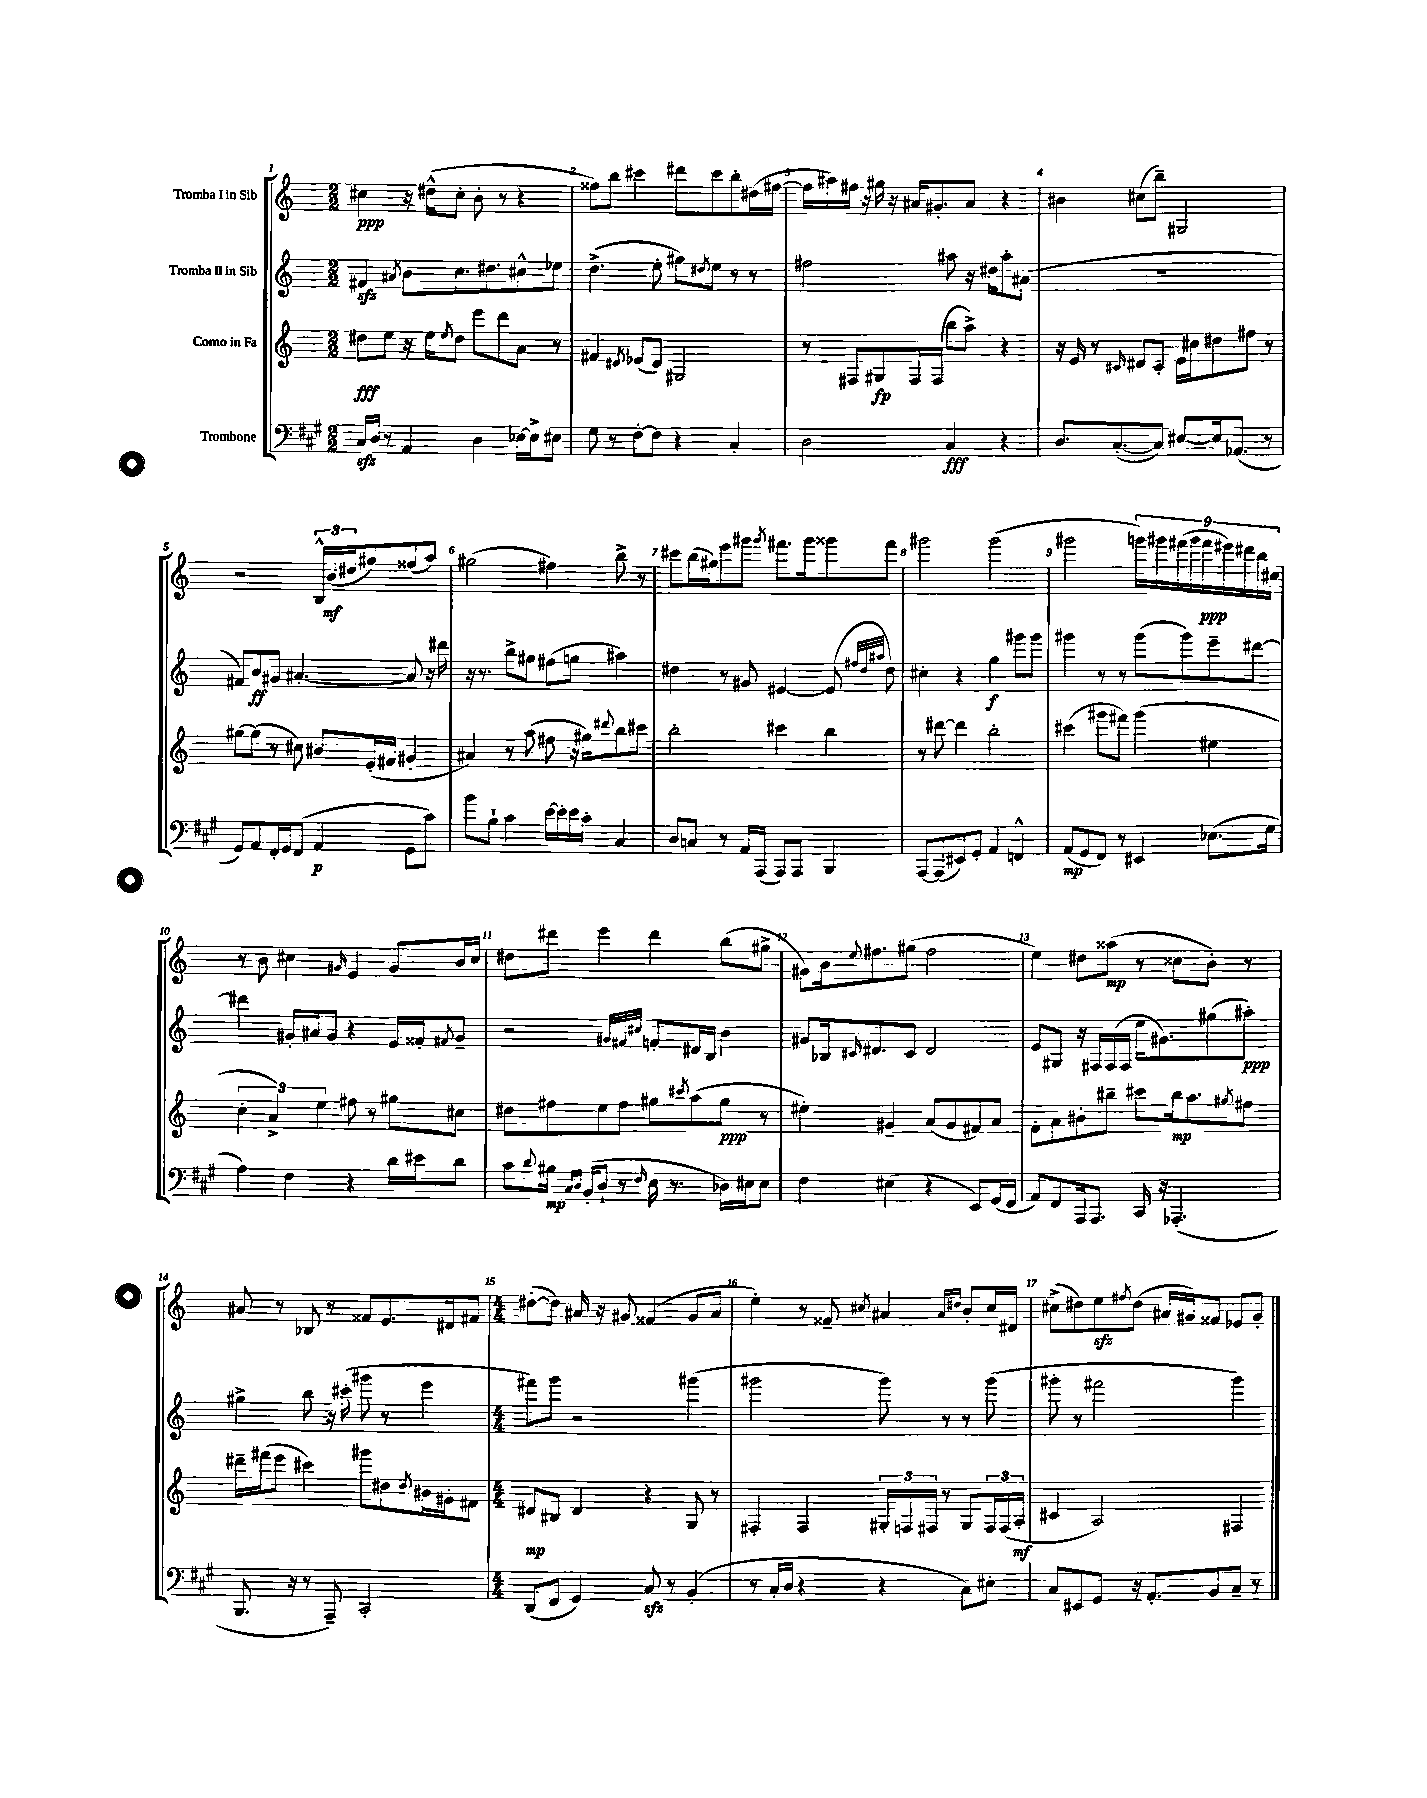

**kern	**dynam	**kern	**dynam	**kern	**dynam	**kern	**dynam
*part4	*part4	*part3	*part3	*part2	*part2	*part1	*part1
*staff4	*staff4	*staff3	*staff3	*staff2	*staff2	*staff1	*staff1
*I"Trombone	*	*I"Corno in Fa	*	*I"Tromba II in Sib	*	*I"Tromba I in Sib	*
*clefF4	*	*clefG2	*	*clefG2	*	*clefG2	*
*k[f#c#g#]	*	*k[]	*	*k[]	*	*k[]	*
*M2/2	*	*M2/2	*	*M2/2	*	*M2/2	*
=1	=1	=1	=1	=1	=1	=1	=1
16C#zz/LL	.	8dd#X\L	fff	4f#Xzz/	.	4cc#X\	ppp
16D/JJ	.	.	.	.	.	.	.
8r	.	8ee\J	.	.	.	.	.
.	.	.	.	8qa#X/	.	.	.
4AA/	.	16r	.	8b\L	.	16r	.
.	.	16ee\KL	.	.	.	(16dd#X^^\KL	.
.	.	8qee/	.	.	.	.	.
.	.	8dd#\J	.	8.cc\	.	8cc#'\J	.
4D\	.	8eee\L	.	.	.	8b'\	.
.	.	.	.	8.dd#X\	.	.	.
.	.	8ddd\	.	.	.	8r	.
[16E-X\LL	.	8a\J	.	8cc#X^^\	.	4r	.
16E-^\J]	.	.	.	.	.	.	.
8E#X\J	.	8r	.	8ee-X\J	.	.	.
=2	=2	=2	=2	=2	=2	=2	=2
8G#\	.	4f#X/	.	(4.dd^\	.	8ff##X\L)	.
8r	.	.	.	.	.	8bb\J	.
.	.	8qd#X/	.	.	.	.	.
[8F#'\L	.	(8e-X/L	.	.	.	4ccc#X\	.
8F#\J]	.	8d#/J)	.	8ee'\	.	.	.
4r	.	2G#X/	.	8gg#X\L)	.	8ddd#X\L	.
.	.	.	.	8qdd#X/	.	.	.
.	.	.	.	8ee\J	.	8ccc#\	.
4C#'/	.	.	.	8r	.	8bb'\	.
.	.	.	.	8r	.	(16dd#X\L	.
.	.	.	.	.	.	[16ff#X\JJ	.
=3	=3	=3	=3	=3	=3	=3	=3
2D\	.	8r	.	2ff#X\	.	16ff#\LL]	.
.	.	.	.	.	.	16aa#X\)	.
.	.	8F#X/L	.	.	.	16ff#X\JJ	.
.	.	.	.	.	.	16r	.
.	.	8G#X/	fp	.	.	16gg#X\	.
.	.	.	.	.	.	16r	.
.	.	16F#/L	.	.	.	16a#X/KL	.
.	.	(16F#/JJ	.	.	.	8.g#X'/	.
4C#/	fff	8bb\L	.	8aa#X\	.	.	.
.	.	8aa^\J)	.	16r	.	8a#/J	.
.	.	.	.	16dd#X\KL	.	.	.
4r	.	4r	.	8aa#'\	.	4r	.
.	.	.	.	(8a#X\J	.	.	.
=4	=4	=4	=4	=4	=4	=4	=4
8.D/L	.	16r	.	1r	.	4b#X\	.
.	.	16e/	.	.	.	.	.
.	.	8r	.	.	.	.	.
([8.C#'/	.	.	.	.	.	.	.
.	.	16qqc#X/	.	.	.	.	.
.	.	8d#X/L	.	.	.	(8cc#X\L	.
8C#/J])	.	8c#'/J	.	.	.	8bb~\J)	.
[8E#X/L	.	16e\LL	.	.	.	2G#X/	.
.	.	16cc#X\J	.	.	.	.	.
16E#/k]	.	8dd#X\	.	.	.	.	.
(8.AA-X/J	.	.	.	.	.	.	.
.	.	8ff#X\J	.	.	.	.	.
8r	.	8r	.	.	.	.	.
!!LO:LB:g=z
=5	=5	=5	=5	=5	=5	=5	=5
8GG#/L)	.	[8gg#X\L	.	8f#X/L)	.	2r	.
8AA/	.	(8gg#\J]	.	8b/	ff	.	.
16FF#'/L	.	8r	.	8g#X/J	.	.	.
16GG#/J	.	.	.	.	.	.	.
(8FF#/J	.	8cc#X\)	.	[4.a#X'/	.	.	.
4AA/	p	8b#X/L	.	.	.	24B^^/LL	.
.	.	.	.	.	.	(24b/	mf
.	.	.	.	.	.	24dd#X/J	.
.	.	(16e'/L	.	.	.	8gg#X/)	.
.	.	16f#X/JJ	.	.	.	.	.
8GG#\L	.	4g#X'/	.	8a#/]	.	(8ff##X/	.
8c#\J)	.	.	.	16r	.	8aa/J)	.
.	.	.	.	16ddd#X\	.	.	.
=6	=6	=6	=6	=6	=6	=6	=6
8b\L	.	4a#X/)	.	16r	.	(2gg#X\	.
.	.	.	.	8.r	.	.	.
8B`\J	.	.	.	.	.	.	.
4c#\	.	8r	.	8bb^\L	.	.	.
.	.	(8aa\	.	8gg#X\J	.	.	.
[16e\LL	.	8ff#X\	.	(8ff#X\L	.	4ff#X\)	.
16e'\]	.	.	.	.	.	.	.
16e\	.	16r	.	8ggn\J	.	.	.
16c#'\JJ	.	16gg#X\KL)	.	.	.	.	.
.	.	8qqddd#X/	.	.	.	.	.
4C#/	.	8bb\	.	4aa#X\)	.	8bb^\	.
.	.	8ccc#X\J	.	.	.	8r	.
=7	=7	=7	=7	=7	=7	=7	=7
8D/L	.	2bb'\	.	4dd#X\	.	8ccc#X\L	.
8Cn/J	.	.	.	.	.	(16bb\L	.
.	.	.	.	.	.	16gg#X\J)	.
8r	.	.	.	8r	.	8eee\	.
16AA/LL	.	.	.	8g#X/	.	8ggg#X\J	.
(16AAA/JJ	.	.	.	.	.	.	.
.	.	.	.	.	.	8qggg#/	.
8AAA/L)	.	4ccc#X\	.	[4e#X/	.	8.fff#X\L	.
8AAA/J	.	.	.	.	.	.	.
.	.	.	.	.	.	16ggg#\k	.
4BBB/	.	4bb\	.	(8e#/]	.	8ggg##X\	.
.	.	.	.	32qqff#X/LLL	.	.	.
.	.	.	.	32qqdd#/	.	.	.
.	.	.	.	32qqaa#X/JJJ	.	.	.
.	.	.	.	8dd#\)	.	8fff#\J	.
=8	=8	=8	=8	=8	=8	=8	=8
[8AAA/L	.	8r	.	4cc#X'\	.	2ggg#X\	.
(8AAA/]	.	[8ddd#X\	.	.	.	.	.
8EE#X/)	.	4ddd#\]	.	4r	.	.	.
8GG#'/J	.	.	.	.	.	.	.
4AA/	.	2bb'\	.	4gg\	f	(2ggg#\	.
4FFn^^/	.	.	.	8ggg#X\L	.	.	.
.	.	.	.	8ggg#\J	.	.	.
=9	=9	=9	=9	=9	=9	=9	=9
(8AA/L	mp	(4ccc#X\	.	4ggg#X\	.	2ggg#X\	.
8GG#/	.	.	.	.	.	.	.
8FF#/J)	.	8ggg#X\L	.	8r	.	.	.
8r	.	8fff#X\J)	.	8r	.	.	.
4EE#X/	.	(4ggg#\	.	(8ggg#\L	.	18gggn\LL)	.
.	.	.	.	.	.	18ggg#X\	.
.	.	.	.	.	.	(18fff#X\	.
.	.	.	.	8ggg#\)	.	.	.
.	.	.	.	.	.	18ggg#\	.
.	.	.	.	.	.	18fff#\	ppp
(8.E-X\L	.	4ee#X\	.	8eee~\	.	.	.
.	.	.	.	.	.	18eee#X\)	.
.	.	.	.	.	.	18ddd#X\	.
.	.	.	.	[8ddd#X\J	.	.	.
.	.	.	.	.	.	18bb\	.
16G#\Jk	.	.	.	.	.	.	.
.	.	.	.	.	.	18cc#X\JJ	.
!!LO:LB:g=z
=10	=10	=10	=10	=10	=10	=10	=10
4A\)	.	6cc'\	.	4ddd#X\]	.	8r	.
.	.	.	.	.	.	8b\	.
.	.	6a^/)	.	.	.	.	.
4F#\	.	.	.	16g#X'/LL	.	4cc#X\	.
.	.	.	.	16a#X/J	.	.	.
.	.	6ee\	.	.	.	.	.
.	.	.	.	8g#/J	.	.	.
.	.	.	.	.	.	16qqg#X/	.
4r	.	8ff#X\	.	4r	.	4e/	.
.	.	8r	.	.	.	.	.
16d\LL	.	8gg#X\L	.	16e/LL	.	8g#/L	.
16e#X\J	.	.	.	16f##X'/J	.	.	.
.	.	.	.	8qf#X/	.	.	.
8d\J	.	8cc#X\J	.	8g#~/J	.	16b/L	.
.	.	.	.	.	.	16cc#/JJ	.
=11	=11	=11	=11	=11	=11	=11	=11
8c#\L	.	8dd#X\L	.	2r	.	8dd#X\L	.
8qqd/	.	.	.	.	.	.	.
16B#X\Jk	mp	8ff#X\	.	.	.	8ddd#X\J	.
16qqC#/LL	.	.	.	.	.	.	.
16qqD/JJ	.	.	.	.	.	.	.
(16BB'/KL	.	.	.	.	.	.	.
8D`/J	.	8ee\	.	.	.	4eee\	.
8r	.	8ff#\J	.	.	.	.	.
.	.	.	.	32qqg#X/LLL	.	.	.
.	.	.	.	32qqf#X/	.	.	.
16qqF#/	.	.	.	32qqcc#X/JJJ	.	.	.
16E\	.	8gg#X\L	.	8fn'/L	.	4ddd#\	.
8.r	.	.	.	.	.	.	.
.	.	8qccc#X/	.	.	.	.	.
.	.	(8aa\	.	16d#X/L	.	.	.
.	.	.	.	16B/JJ	.	.	.
16D-X\LL)	.	8gg#\J	ppp	4b\	.	(8bb\L	.
16E#X\J	.	.	.	.	.	.	.
8E#\J	.	8r	.	.	.	8gg#X^\J	.
=12	=12	=12	=12	=12	=12	=12	=12
4F#\	.	4ee#X'\)	.	8g#X/L	.	8g#X\L)	.
.	.	.	.	16B-X/k	.	16b\k	.
.	.	.	.	16qqc#X/	.	8qqee/	.
.	.	.	.	8.d#X/	.	8.ff#X\	.
(4E#X\	.	4g#X~/	.	.	.	.	.
.	.	.	.	8c#/J	.	(8gg#X\J	.
4r	.	(8a/L	.	2d#/	.	2ff#\	.
.	.	8g#/	.	.	.	.	.
8EE/L)	.	8f#X/)	.	.	.	.	.
(16GG#/L	.	8a/J	.	.	.	.	.
16FF#/JJ	.	.	.	.	.	.	.
=13	=13	=13	=13	=13	=13	=13	=13
8AA/L)	.	8f'\L	.	8e/L	.	4ee\)	.
8FF#/	.	8a\	.	8G#X/J	.	.	.
16AAA/k	.	8b#X'\	.	16r	.	8dd#X\L	.
8.AAA/J	.	.	.	16F#X/LL	.	.	.
.	.	8bb#X~\J	.	(16F#/	.	(8aa##X\J	mp
.	.	.	.	16F#/JJ	.	.	.
16CC#/	.	8ccc#X\L	.	16ee\KL	.	8r	.
16r	.	.	.	8.g#X\)	.	.	.
(4.AAA-X'/	.	16bb#\k	mp	.	.	8cc##X\L	.
.	.	8.aa\	.	.	.	.	.
.	.	.	.	(8gg#X\	.	8b'\J)	.
.	.	8qgg#X/	.	.	.	.	.
.	.	8ff#X\J	.	8aa#X'\J)	ppp	8r	.
!!LO:LB:g=z
=14	=14	=14	=14	=14	=14	=14	=14
8.BBB/	.	16ddd#X~\LL	.	4gg#X^\	.	8a#X/	.
.	.	(16fff#X\J	.	.	.	.	.
.	.	8eee\J	.	.	.	8r	.
16r	.	.	.	.	.	.	.
8r	.	4ccc#X\)	.	8bb\	.	8B-X/	.
8AAA~/)	.	.	.	16r	.	8r	.
.	.	.	.	(16ccc#X'\	.	.	.
2CC#'/	.	8ggg#X\L	.	8ggg#X\	.	8f##X/L	.
.	.	8dd#X\	.	8r	.	8.e/	.
.	.	8qdd#/	.	.	.	.	.
.	.	16b#X\L	.	4eee\	.	.	.
.	.	16g#X'\J	.	.	.	16d#X/k	.
.	.	8f#X\J	.	.	.	8f#X/J	.
=15	=15	=15	=15	=15	=15	=15	=15
*M4/4	*	*M4/4	*	*M4/4	*	*M4/4	*
(8DD/L	.	8d#X/L	mp	8fff#X\L)	.	([8dd#X'\L	.
8FF#/J	.	8B#X/J	.	8ggg\J	.	8dd#\J])	.
4GG#/)	.	4d#/	.	2r	.	16a#X/	.
.	.	.	.	.	.	16r	.
.	.	.	.	.	.	8g#X/	.
8C#zz/	.	4r	.	.	.	(4f##X/	.
8r	.	.	.	.	.	.	.
(4BB'/	.	8G/	.	(4ggg#X\	.	8g#/L	.
.	.	8r	.	.	.	8a#/J	.
=16	=16	=16	=16	=16	=16	=16	=16
8r	.	4F#X'/	.	2ggg#X\	.	4ee'\)	.
16C#'/LL	.	.	.	.	.	.	.
16D/JJ	.	.	.	.	.	.	.
4r	.	4F#/	.	.	.	8r	.
.	.	.	.	.	.	8f##X~/	.
.	.	.	.	.	.	8qcc#X/	.
4r	.	24G#X'/LL	.	8ggg#\)	.	4a#X/	.
.	.	24Fn/	.	.	.	.	.
.	.	24F#X/JJ	.	.	.	.	.
.	.	8r	.	8r	.	.	.
.	.	.	.	.	.	16qqa#/LL	.
.	.	.	.	.	.	16qqdd#X/JJ	.
8C#\L)	.	8G#/L	.	8r	.	8b'/L	.
8E#X'\J	.	24F#/L	.	(8ggg#\	.	16cc#/L	.
.	.	(24F#/	.	.	.	.	.
.	.	.	.	.	.	16d#X/JJ	.
.	.	24A'/JJ	mf	.	.	.	.
=17	=17	=17	=17	=17	=17	=17	=17
8C#/L	.	4c#X/	.	8ggg#X'\	.	(8cc#X^\L	.
8EE#X/	.	.	.	8r	.	8dd#X\)	.
8GG#/J	.	2A/)	.	2fff#X\	.	8eezz\	.
.	.	.	.	.	.	8qff#X/	.
16r	.	.	.	.	.	(8dd#\J	.
8.AA'/L	.	.	.	.	.	.	.
.	.	.	.	.	.	16a#X/LL	.
.	.	.	.	.	.	16g#X/J)	.
8BB/	.	.	.	.	.	8f##X/J	.
8C#~/J	.	4F#X/	.	4ggg#\)	.	8e-X/L	.
8r	.	.	.	.	.	8g#'/J	.
==	==	==	==	==	==	==	==
*-	*-	*-	*-	*-	*-	*-	*-
